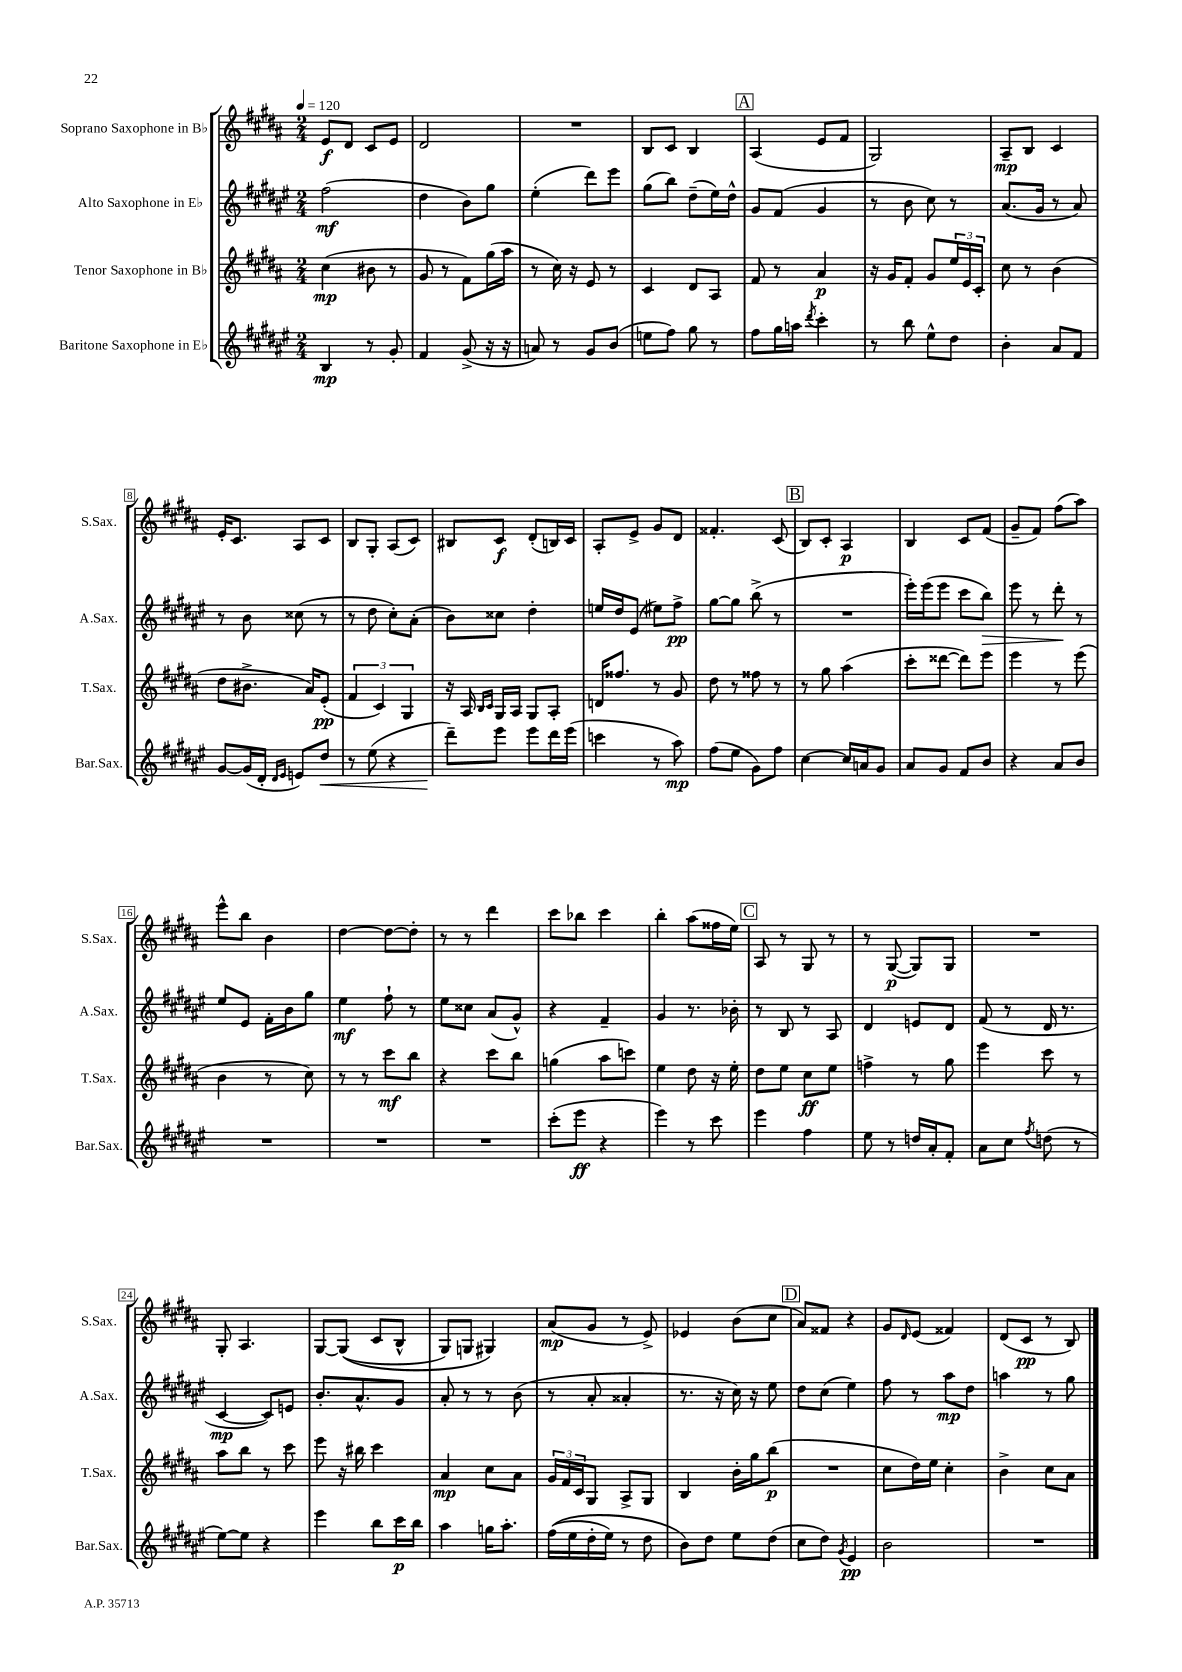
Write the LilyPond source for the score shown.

<<
\new StaffGroup <<
\new Staff = "s0" \with { instrumentName = "Soprano Saxophone in Bb" shortInstrumentName = "S.Sax." } {
    \clef treble \key b \major \numericTimeSignature \time 2/4 \tempo 4 = 120
    e'8\f dis'8 cis'8 e'8 |
    dis'2 |
    R2 |
    b8 cis'8 b4 |
    \mark \markup { \box "A" } ais4( e'8 fis'8 |
    gis2) |
    ais8--\mp b8 cis'4 |
    e'16-. cis'8. ais8 cis'8 |
    b8 gis8-. ais8( cis'8) |
    bis8 cis'8\f dis'8-.( b16) cis'16 |
    ais8-. e'8-> gis'8 dis'8 |
    fisis'4.-. cis'8( |
    \mark \markup { \box "B" } b8) cis'8-. ais4\p |
    b4 cis'8 fis'8( |
    gis'8-- fis'8) fis''8( ais''8) |
    e'''8-^ b''8 b'4 |
    dis''4~ dis''8~ dis''8-. |
    r8 r8 dis'''4 |
    cis'''8 bes''8 cis'''4 |
    b''4-. ais''8( fisis''16 e''16) |
    \mark \markup { \box "C" } ais8 r8 gis8 r8 |
    r8 gis8~\p( gis8) gis8 |
    R2 |
    gis8-. ais4. |
    gis8~ gis8(\( cis'8 b8-^ |
    gis8) g8 gis4\) |
    ais'8\mp( gis'8 r8 e'8->) |
    ees'4 b'8( cis''8 |
    \mark \markup { \box "D" } ais'8) fisis'8 r4 |
    gis'8 \grace { dis'16 } e'8( fisis'4) |
    dis'8( cis'8\pp r8 b8) \bar "|." |
}
\new Staff = "s1" \with { instrumentName = "Alto Saxophone in Eb" shortInstrumentName = "A.Sax." } {
    \clef treble \key fis \major \numericTimeSignature \time 2/4
    fis''2\mf( |
    dis''4 b'8) gis''8 |
    eis''4-.( dis'''8) eis'''8 |
    gis''8( b''8) dis''8--( eis''16) dis''16-^ |
    \mark \markup { \box "A" } gis'8 fis'8( gis'4 |
    r8 b'8 cis''8) r8 |
    ais'8.( gis'16 r8 ais'8) |
    r8 b'8 cisis''8( r8 |
    r8 dis''8 cis''8-.) ais'8-.( |
    b'8) cisis''8 dis''4-. |
    e''16 dis''16 eis'8( eis''8) fis''8->\pp |
    gis''8~ gis''8 b''8->( r8 |
    \mark \markup { \box "B" } R2 |
    eis'''16-.) eis'''16( eis'''8 cis'''8 b''8\>) |
    eis'''8 r8 dis'''8-.\! r8 |
    eis''8 eis'8 fis'16-. b'16 gis''8 |
    eis''4\mf fis''8-! r8 |
    eis''8 cisis''8 ais'8( gis'8-^) |
    r4 fis'4-- |
    gis'4 r8. bes'16-. |
    \mark \markup { \box "C" } r8 b8 r8 ais8 |
    dis'4 e'8 dis'8 |
    fis'8( r8 dis'16 r8. |
    cis'4~\mp cis'8) e'8 |
    b'8.-. ais'8.-^ gis'8 |
    ais'8-. r8 r8 b'8( |
    r8 ais'8-. aisis'4-. |
    r8. r16 cis''16) r16 eis''8 |
    \mark \markup { \box "D" } dis''8 cis''8( eis''4) |
    fis''8 r8 ais''8\mp dis''8 |
    a''4 r8 gis''8 \bar "|." |
}
\new Staff = "s2" \with { instrumentName = "Tenor Saxophone in Bb" shortInstrumentName = "T.Sax." } {
    \clef treble \key b \major \numericTimeSignature \time 2/4
    cis''4\mp( bis'8 r8 |
    gis'8 r8 fis'8) gis''16( ais''16 |
    r8 cis''16) r16 e'8 r8 |
    cis'4 dis'8 ais8 |
    \mark \markup { \box "A" } fis'8 r8 ais'4\p |
    r16 gis'16 fis'8-. gis'8 \tuplet 3/2 { e''16 e'16 cis'16-. } |
    cis''8 r8 b'4( |
    dis''8 bis'8.-> ais'16) e'8-.\pp( |
    \tuplet 3/2 { fis'4 cis'4) gis4 } |
    r16 ais16 \grace { b16 cis'16 } gis16 ais16 gis8 ais8-. |
    d'16 fisis''8. r8 gis'8 |
    dis''8 r8 fisis''8 r8 |
    \mark \markup { \box "B" } r8 gis''8 ais''4( |
    cis'''8-. disis'''8~ disis'''8) e'''8 |
    e'''4 r8 e'''8( |
    b'4 r8 cis''8) |
    r8 r8 cis'''8\mf b''8 |
    r4 cis'''8 b''8 |
    g''4( ais''8 c'''8) |
    e''4 dis''8 r16 e''16-. |
    \mark \markup { \box "C" } dis''8 e''8 cis''8\ff e''8 |
    f''4-> r8 gis''8 |
    e'''4 cis'''8 r8 |
    ais''8 b''8 r8 cis'''8 |
    e'''8 r16 bis''16 cis'''4 |
    ais'4\mp cis''8 ais'8 |
    \tuplet 3/2 { gis'16 fis'16 cis'16 } gis8 ais8-> gis8 |
    b4 b'16-. gis''16 b''8\p( |
    \mark \markup { \box "D" } R2 |
    cis''8 dis''16) e''16 cis''4-. |
    b'4-> cis''8 ais'8 \bar "|." |
}
\new Staff = "s3" \with { instrumentName = "Baritone Saxophone in Eb" shortInstrumentName = "Bar.Sax." } {
    \clef treble \key fis \major \numericTimeSignature \time 2/4
    b4\mp r8 gis'8-. |
    fis'4 gis'8->( r16 r16 |
    a'8) r8 gis'8 b'8( |
    e''8 fis''8) gis''8 r8 |
    \mark \markup { \box "A" } fis''8 gis''16 a''16 \acciaccatura { dis'''8 } cis'''4-. |
    r8 b''8 eis''8-^ dis''8 |
    b'4-. ais'8 fis'8 |
    gis'8~ gis'16( dis'16-. \grace { dis'16 eis'16 } e'8) dis''8\< |
    r8 eis''8( r4 |
    dis'''8--\!) eis'''8 eis'''8 dis'''16 eis'''16( |
    c'''4 r8 ais''8\mp) |
    fis''8( eis''8 gis'8) fis''8 |
    \mark \markup { \box "B" } cis''4~ cis''16 a'16 gis'8 |
    ais'8 gis'8 fis'8 b'8 |
    r4 ais'8 b'8 |
    R2 |
    R2 |
    R2 |
    cis'''8-.( eis'''8\ff r4 |
    eis'''4) r8 cis'''8 |
    \mark \markup { \box "C" } eis'''4 fis''4 |
    eis''8 r8 d''16 ais'16-. fis'8-. |
    ais'8 cis''8 \acciaccatura { fis''8 } d''8( r8 |
    eis''8~) eis''8 r4 |
    eis'''4 b''8 cis'''16\p b''16 |
    ais''4 g''16 ais''8.-. |
    fis''16(\( eis''16 dis''16-. eis''16) r8 dis''8 |
    b'8\) dis''8 eis''8 dis''8( |
    \mark \markup { \box "D" } cis''8 dis''8) \acciaccatura { gis'8 } eis'4\pp |
    b'2 |
    R2 \bar "|." |
}
>>
>>
\layout { \context { \Score \override BarNumber.stencil = #(make-stencil-boxer 0.1 0.3 ly:text-interface::print) } }
